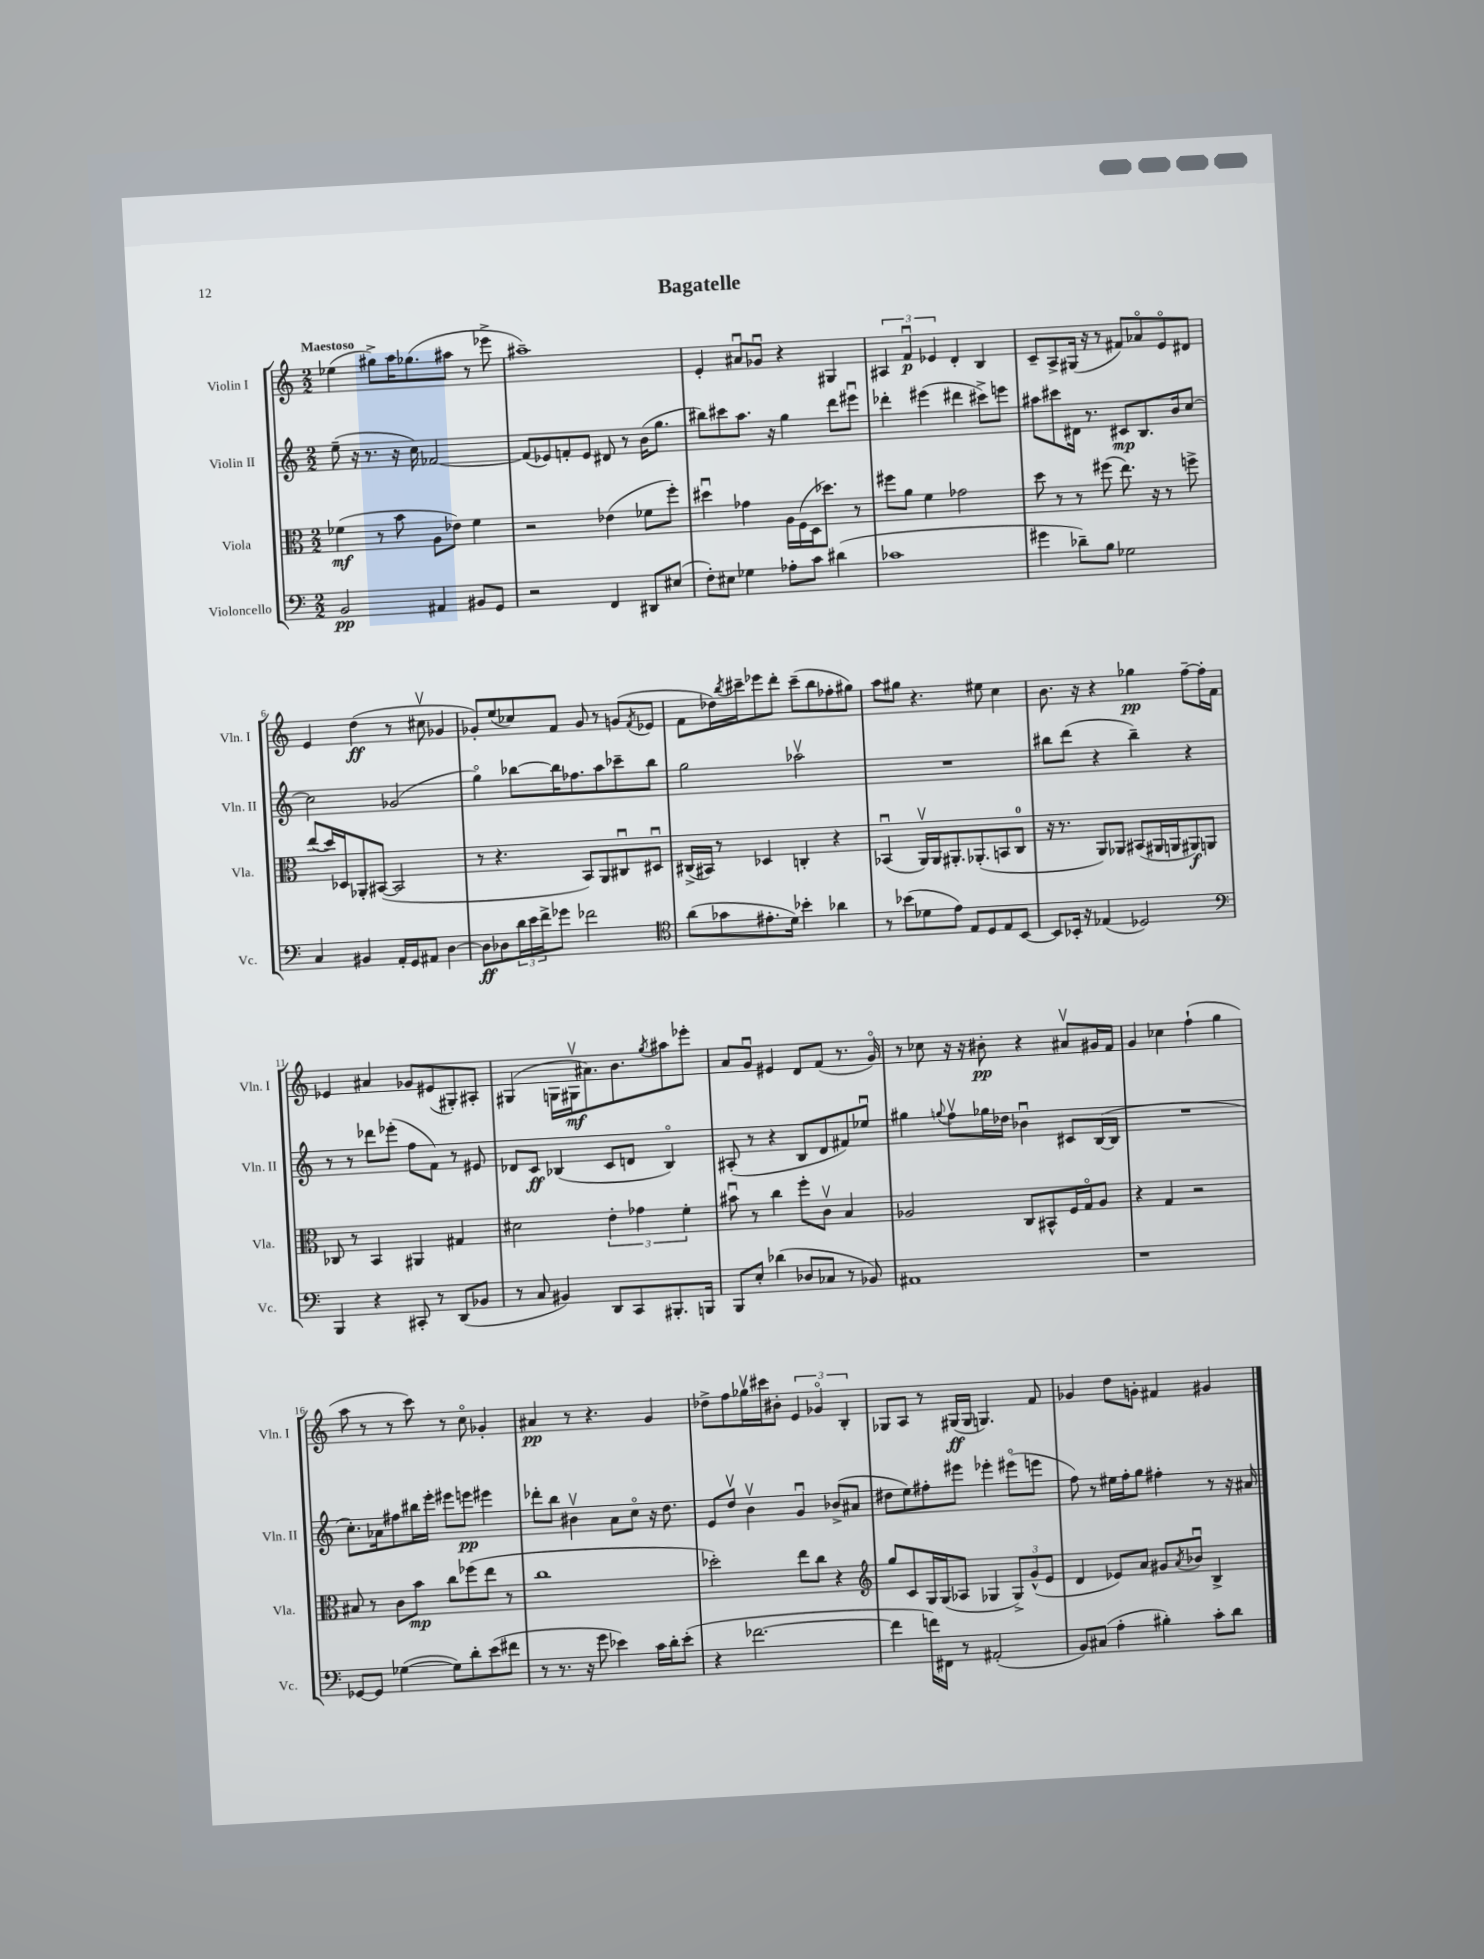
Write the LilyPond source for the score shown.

\header { title = "Bagatelle" }
<<
\new StaffGroup <<
\new Staff = "s0" \with { instrumentName = "Violin I" shortInstrumentName = "Vln. I" } {
    \clef treble \key c \major \numericTimeSignature \time 2/2 \tempo "Maestoso"
    ees''4( gis''8->) a''16 ges''8.( ais''8 r8 ees'''8-> |
    ais''1--) |
    e'4-. ais'8\downbow ges'8\downbow r4 gis4 |
    \tuplet 3/2 { ais4 f'4\downbow\p ees'4 } d'4-. b4 |
    c'8-- a8-> gis16( r16 r8 fis'8) aes'8\flageolet e'8\flageolet dis'8 |
    e'4 d''4\ff( r8 cis''8\upbow ges'4 |
    ges'8-.) e''8( ces''8) f'8 ges'8 r8 g'8( \acciaccatura { f'8 } ees'8 |
    f'8 des''16) \acciaccatura { b''8 } cis'''16-- ees'''8 d'''8-. cis'''8--( b''8 fes''8-. gis''8) |
    a''8 gis''8 r4. eis''8 c''4 |
    b'8. r16 r4 ges''4\pp f''8~-- f''16-. f'16 |
    ees'4 ais'4 ges'8 eis'8( gis8-.) ais8-. |
    gis4( g16 gis16\upbow\mf ais'8.) b'8. \acciaccatura { g''8 } ais''8 ees'''8-. |
    a'8 g'8\downbow eis'4 d'8 f'8( r8. g'16\flageolet) |
    r8 ces''8 r16 r16 bis'8-.\pp r4 ais'8\upbow gis'16 f'16 |
    g'4 ces''4 f''4-!( g''4 |
    a''8 r8 r8 c'''8) r8 c''8\flageolet ges'4-. |
    ais'4\pp r8 r4. g'4 |
    des''8-> f''8 ges''16\upbow cis'''16 bis'8-. \tuplet 3/2 { e'4 ges'4\flageolet b4-. } |
    ges8 a8 r8 gis16\ff( gis16 g4.) f'8 |
    ges'4 d''8 g'8-. fis'4 gis'4 \bar "|." |
}
\new Staff = "s1" \with { instrumentName = "Violin II" shortInstrumentName = "Vln. II" } {
    \clef treble \key c \major \numericTimeSignature \time 2/2
    e''8--( r16 r8. r16 c''16) fes'2~ |
    fes'8( ees'8) f'8-. ees'8 dis'8 r8 b'16( g''8. |
    bis''8) cis'''8 a''8. r16 g''4 d'''8 eis'''8\downbow |
    des'''4-. eis'''4( dis'''4 cis'''8->) e'''8 |
    ais''8 cis'''8 dis'16 r8. cis'8\mp b8. b'16 c''8~ |
    c''2 ges'2( |
    g''4\flageolet) bes''8~ bes''16 fes''8. a''8 ces'''8-- bes''8 |
    g''2 aes''2\upbow |
    R1 |
    bis''8 d'''8( r4 bis''4--) r4 |
    r8 r8 des'''8 ees'''8-.( f''8 f'8) r8 eis'8 |
    des'8 c'8\ff bes4( c'8 d'8 bes4\flageolet) |
    ais8-.( r8 r4 b8 d'8 fis'8) ees''8\downbow |
    gis''4 \appoggiatura { g''8 } f''8\upbow ges''16 des''16 bes'4\downbow cis'8 b16~( b16 |
    R1 |
    c''8.-.) aes'16 fis''8 bis''16 e'''16-. eis'''8 e'''8\pp eis'''4 |
    des'''8-. b''8 bis'4\upbow a'8 c''8\flageolet r16 d''8. |
    e'8 d''8\upbow b'4\upbow g'4\downbow bes'8->( ais'8 |
    dis''8 e''8) fis''8-. eis'''8 ees'''4-. eis'''8\flageolet( e'''8 |
    f''8) r8 eis''16 f''16-. g''8 fis''4-. r8 r16 ais'16 \bar "|." |
}
\new Staff = "s2" \with { instrumentName = "Viola" shortInstrumentName = "Vla." } {
    \clef alto \key c \major \numericTimeSignature \time 2/2
    fes'4\mf( r8 b'8 a8 ees'8) fes'4 |
    r2 ees'4( fes'8 f''8-.) |
    dis''4\downbow ges'4 a16 f16( d16 des''8.) r8 |
    fis''8 a'8 f'4 ges'2 |
    d''8 r8 r8 fis''8( e''8.) r16 r8 f''8-> |
    e''8( d''16) des16 aes,8-. bis,8~( bis,2 |
    r8 r4. b,8) a,8 cis8\downbow dis8\downbow |
    cis16->( bis,16) r8 des4 c4-. r4 |
    bes,4\downbow( a,16\upbow) a,16 ais,8.-. aes,8.-.( b,8 c8-0 |
    r16 r8. a,8) aes,8 bis,8( ais,16 a,16 ais,8\f) a,8 |
    ces8 r8 b,4 ais,4 gis4 |
    dis'2 \tuplet 3/2 { e'4-. ges'4 f'4-. } |
    bis'8\downbow r8 c''4 f''8-. c'8\upbow b4 |
    aes2 c8 bis,8-^ f16 g16\flageolet aes8 |
    r4 g4 r2 |
    bis8 r8 c'8 b'8\mp c''8 fes''8( e''8 r8 |
    c''1 |
    des''2-.) e''8 c''8 r4 |
    \clef treble g''8 c'8 g16 g16( aes8 ges4 \tuplet 3/2 { ges8->) g'8-^( e'8 } |
    d'4 ees'8) a'8 gis'8 \acciaccatura { a'8 } bes'8\downbow b4-> \bar "|." |
}
\new Staff = "s3" \with { instrumentName = "Violoncello" shortInstrumentName = "Vc." } {
    \clef bass \key c \major \numericTimeSignature \time 2/2
    b,2\pp ais,4 bis,8 g,8 |
    r2 f,4 dis,8 eis8( |
    f8-.) eis8 ges4 aes8-. c'8 dis'4( |
    ces'1 |
    gis'4 des'8--) b8 ges2 |
    c4 bis,4 a,16-. g,16 ais,8 d4~ |
    d8\ff des8 \tuplet 3/2 { d'16 e'16 f'16-> } ges'8 fes'2 |
    \clef tenor a'8( ges'8 eis'8.-. d'16) bes'4-. aes'4 |
    r8 bes'8( des'8 e'8) e8 d8 e8 b,8~ |
    b,8 bes,16-. r16 ees4( des2) |
    \clef bass b,,4 r4 cis,8-. r8 d,8( bes,8 |
    r8 c8 bis,4) d,8 c,8 bis,,8.-. b,,16 |
    b,,8 e8-. des'4( des8 ces8 r8 bes,8) |
    ais,1 |
    r1 |
    ges,8~ ges,8 ges4~( ges8) d'8-. e'8( fis'8 |
    r8 r8. r16 g'8 ees'4) c'16 d'16-. ees'8-.( |
    r4 fes'2.~ |
    fes'4 f'16) fis,16 r8 ais,2-.( |
    b,8) cis8( a4-. bis4-.) c'8-. d'8 \bar "|." |
}
>>
>>
